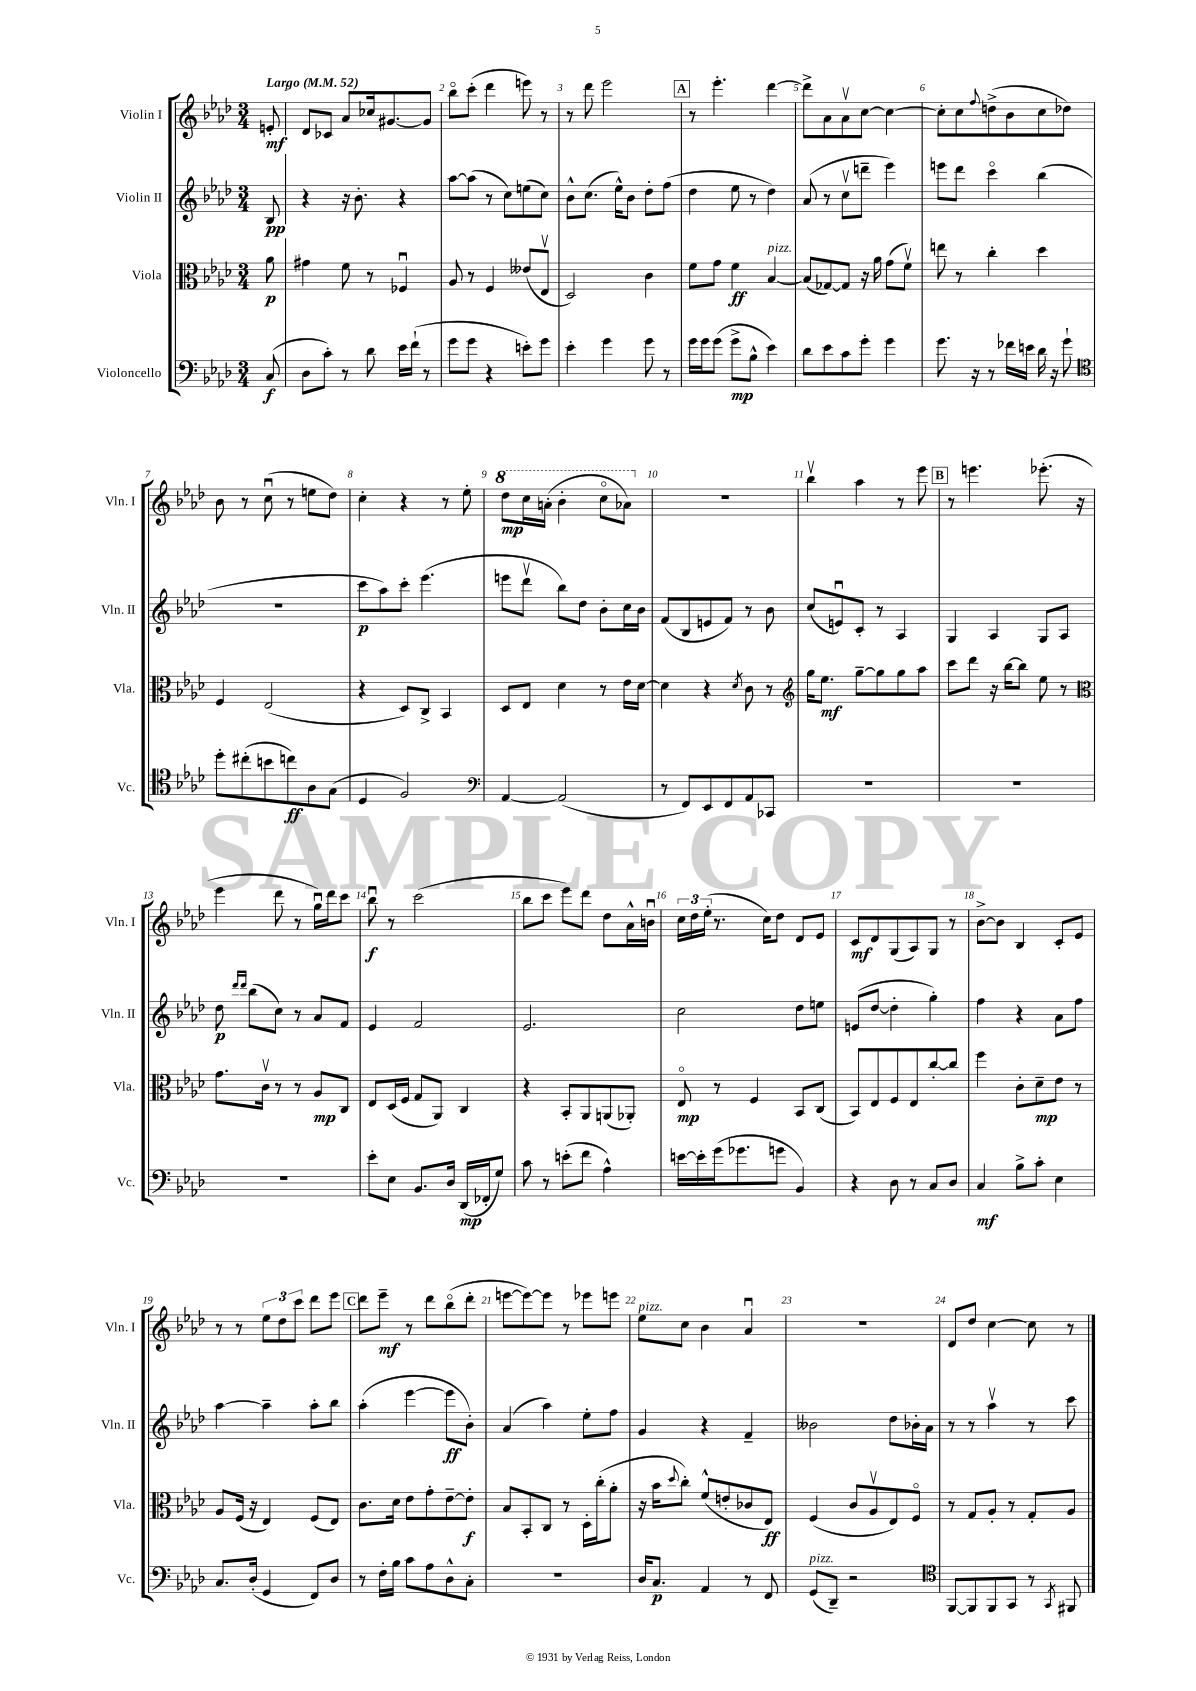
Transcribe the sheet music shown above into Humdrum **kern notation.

**kern	**kern	**kern	**kern
*staff4	*staff3	*staff2	*staff1
*clefF4	*clefC3	*clefG2	*clefG2
*k[b-e-a-d-]	*k[b-e-a-d-]	*k[b-e-a-d-]	*k[b-e-a-d-]
*M3/4	*M3/4	*M3/4	*M3/4
*MM52	*MM52	*MM52	*MM52
(8C	8a-	8B-	8e'
=	=	=	=
8D-	4g#	4r	8d-
8c')	.	.	8c-
8r	8f	16r	8a-
.	.	8.b-'	.
8d-	8r	.	16cc-
.	.	.	[8.g#
16e-	4F-u	4r	.
(16f`	.	.	.
8r	.	.	8g#]
=	=	=	=
8g	8A-	[8aa-	8bb-o
8g	8r	(8aa-]	(8ccc'
4r	4F	8r	4ddd-
.	.	8cc)	.
8e')	(8e--	(8ee	8eee)
8g	8E-v	8cc)	8r
=	=	=	=
4e-'	2D-)	8b-^^	8r
.	.	(8.cc	8ddd-
4g	.	.	2eee-
.	.	16ee-^^)	.
.	.	8b-	.
8g	4c	8dd-'	.
8r	.	(8ff	.
=	=	=	=
16g	8f	4dd-	8r
16g	.	.	.
(8g	8g	.	4.eee-'
8g^	4f	8ee-	.
8B-^^	.	8r	.
4e-)	[4B-	4dd-)	[4ddd-
=	=	=	=
8d-	(8B-]	(8a-	8ddd-^]
8e-	[8G-)	8r	8a-
8c	8G-]	8ccv	8a-v
8g'	16r	8ddd~	[8cc
.	16a-	.	.
4g	(8g	4eee-)	4cc_
.	8fv)	.	.
=	=	=	=
8.g	8ee	8eee	8cc']
.	8r	8ddd-	8cc
16r	.	.	.
.	.	.	8qqff
8r	4cc'	4ccco	(8dd^
16f-	.	.	8b-
16e	.	.	.
16d-	4dd-	(4bb-	8cc
16r	.	.	.
8g`	.	.	8dd-)
=	=	=	=
*clefC4	*	*	*
8dd-'	4F	2.r	8b-
(8cc#'	.	.	8r
8b	(2E-	.	(8ccu
8cc)	.	.	8r
8A-	.	.	8ee
(8G	.	.	8dd-)
=	=	=	=
4D-	4r	8ccc	4cc'
.	.	8aa-)	.
2F)	8D-)	8ccc'	4r
.	8C^	(4.eee-	.
.	4BB-	.	8r
.	.	.	8ee-'
=	=	=	=
*clefF4	*	*	*
[4AA-	8D-	8eee	8ddd-
.	8E-	8ddd-v	16ccc
.	.	.	(16aa'
(2AA-]	4d-	8bb-)	4bb-'
.	.	8dd-	.
.	8r	8b-'	8ccco
.	16e-	16cc	8aa-)
.	[16d-	16b-	.
=	=	=	=
8r	4d-]	(8f	2.r
8FF)	.	8B-	.
8EE-	4r	8e	.
8FF	.	8f)	.
.	8qd-	.	.
8AA-	8c	8r	.
8CC-	8r	8b-	.
=	=	=	=
*	*clefG2	*	*
2.r	16gg	(8cc	4bb-v
.	8.ee-	.	.
.	.	8eu)	.
.	[8gg~	8c'	4aa-
.	8gg]	8r	.
.	8gg	4A-	8r
.	8aa-	.	8eee-
=	=	=	=
2.r	8ccc	4G	8r
.	8ddd-	.	4.eee
.	16r	4A-	.
.	[16bb-	.	.
.	8bb-]	.	.
.	8ee-	8G	(8.eee-'
.	8r	8A-	.
.	.	.	16r
=	=	=	=
*	*clefC3	*	*
2.r	8.g	8dd-	4eee-
.	.	16qqddd-	.
.	.	16qqddd-	.
.	.	(8bb-	.
.	16cv	.	.
.	8r	8cc)	8ddd-
.	8r	8r	8r
.	8A-	8a-	16ggu)
.	.	.	16ddd-
.	8C	8f	8ccc
=	=	=	=
8e-'	8E-	4e-	8bb-u
8E-	(16D-	.	8r
.	16F	.	.
8.BB-	8G	2f	(2ccc
.	8AA-)	.	.
16D-	.	.	.
(16DD-	4C	.	.
16FF-'	.	.	.
8G)	.	.	.
=	=	=	=
8c	4r	2.e-	8bb-
8r	.	.	8ccc
(8e'	8BB-'	.	8eee-)
8f	8AA-	.	8ddd-
4A-^^)	(8AA	.	8dd-
.	8AA-')	.	16a-^^
.	.	.	16bu
=	=	=	=
[16e	8E-o	2cc	24cc
.	.	.	24dd-
16e']	.	.	.
.	.	.	(24ee-'
(16g	8r	.	8.r
8.g-	.	.	.
.	4F	.	.
.	.	.	16cc)
8g	.	.	8dd-
4BB-)	8BB-	8dd-	8d-
.	(8C	8ee	8e-
=	=	=	=
4r	8BB-)	(8e	8c
.	8E-	[8dd-	8d-
8D-	8F	4dd-']	(8G
8r	8E-	.	8A-)
8C	[8cc'	4gg')	8G
8D-	8cc]	.	8r
=	=	=	=
4C	4ff	4ff	[8b-^
.	.	.	8b-]
8B-^	8c'	4r	4B-
8c'	8d-~	.	.
4E-	8e-	8a-	8c'
.	8r	8ff	8e-
=	=	=	=
8.C	8A-	[4aa-	8r
.	(16F	.	8r
(16D-'	16r	.	.
4GG	4E-)	4aa-~]	12ee-
.	.	.	12dd-
.	.	.	12ccc
8FF)	(8F	8aa-'	8ddd-
8D-	8E-)	8bb-	8eee-
=	=	=	=
8r	8.c	(4aa-'	8ddd-
16F'	.	.	8eee-~
16B-	16d-	.	.
8c	8e-	[4eee-	8r
8A-	8g'	.	8ddd-
8D-^^	[8e-~	8eee-]	(8bb-o
8C'	8e-']	8b-')	8ddd-'
=	=	=	=
2.r	8B-	(4a-	[8eee
.	8BB-'	.	8eee_)
.	8C	4aa-)	8eee]
.	8r	.	8r
.	16D-'	8ee-'	8eee-
.	(16cc'	.	.
.	8a-'	8ff	8eee
=	=	=	=
16D-	16r	4g	8ee-
8.C	16b-	.	.
.	8qqdd-	.	.
.	8cc')	.	8cc
4AA-	(8f^^	4r	4b-
.	8e'	.	.
8r	8c-	4f~	4a-u
8FF	8E-)	.	.
=	=	=	=
(8GG	(4F	2b--	2.r
8DD-~)	.	.	.
2r	8c	.	.
.	8A-v	.	.
.	8E-)	8dd-	.
.	8Fo	16b-'	.
.	.	16a-	.
=	=	=	=
*clefC4	*	*	*
[8FF	8r	8r	8d-
8FF]	8G	8r	8dd-
8FF	8A-'	4aa-v	[4cc
8GG	8r	.	.
8r	8G'	8r	8cc]
8qGG	.	.	.
8FF#	8A-	8ccc	8r
==	==	==	==
*-	*-	*-	*-
